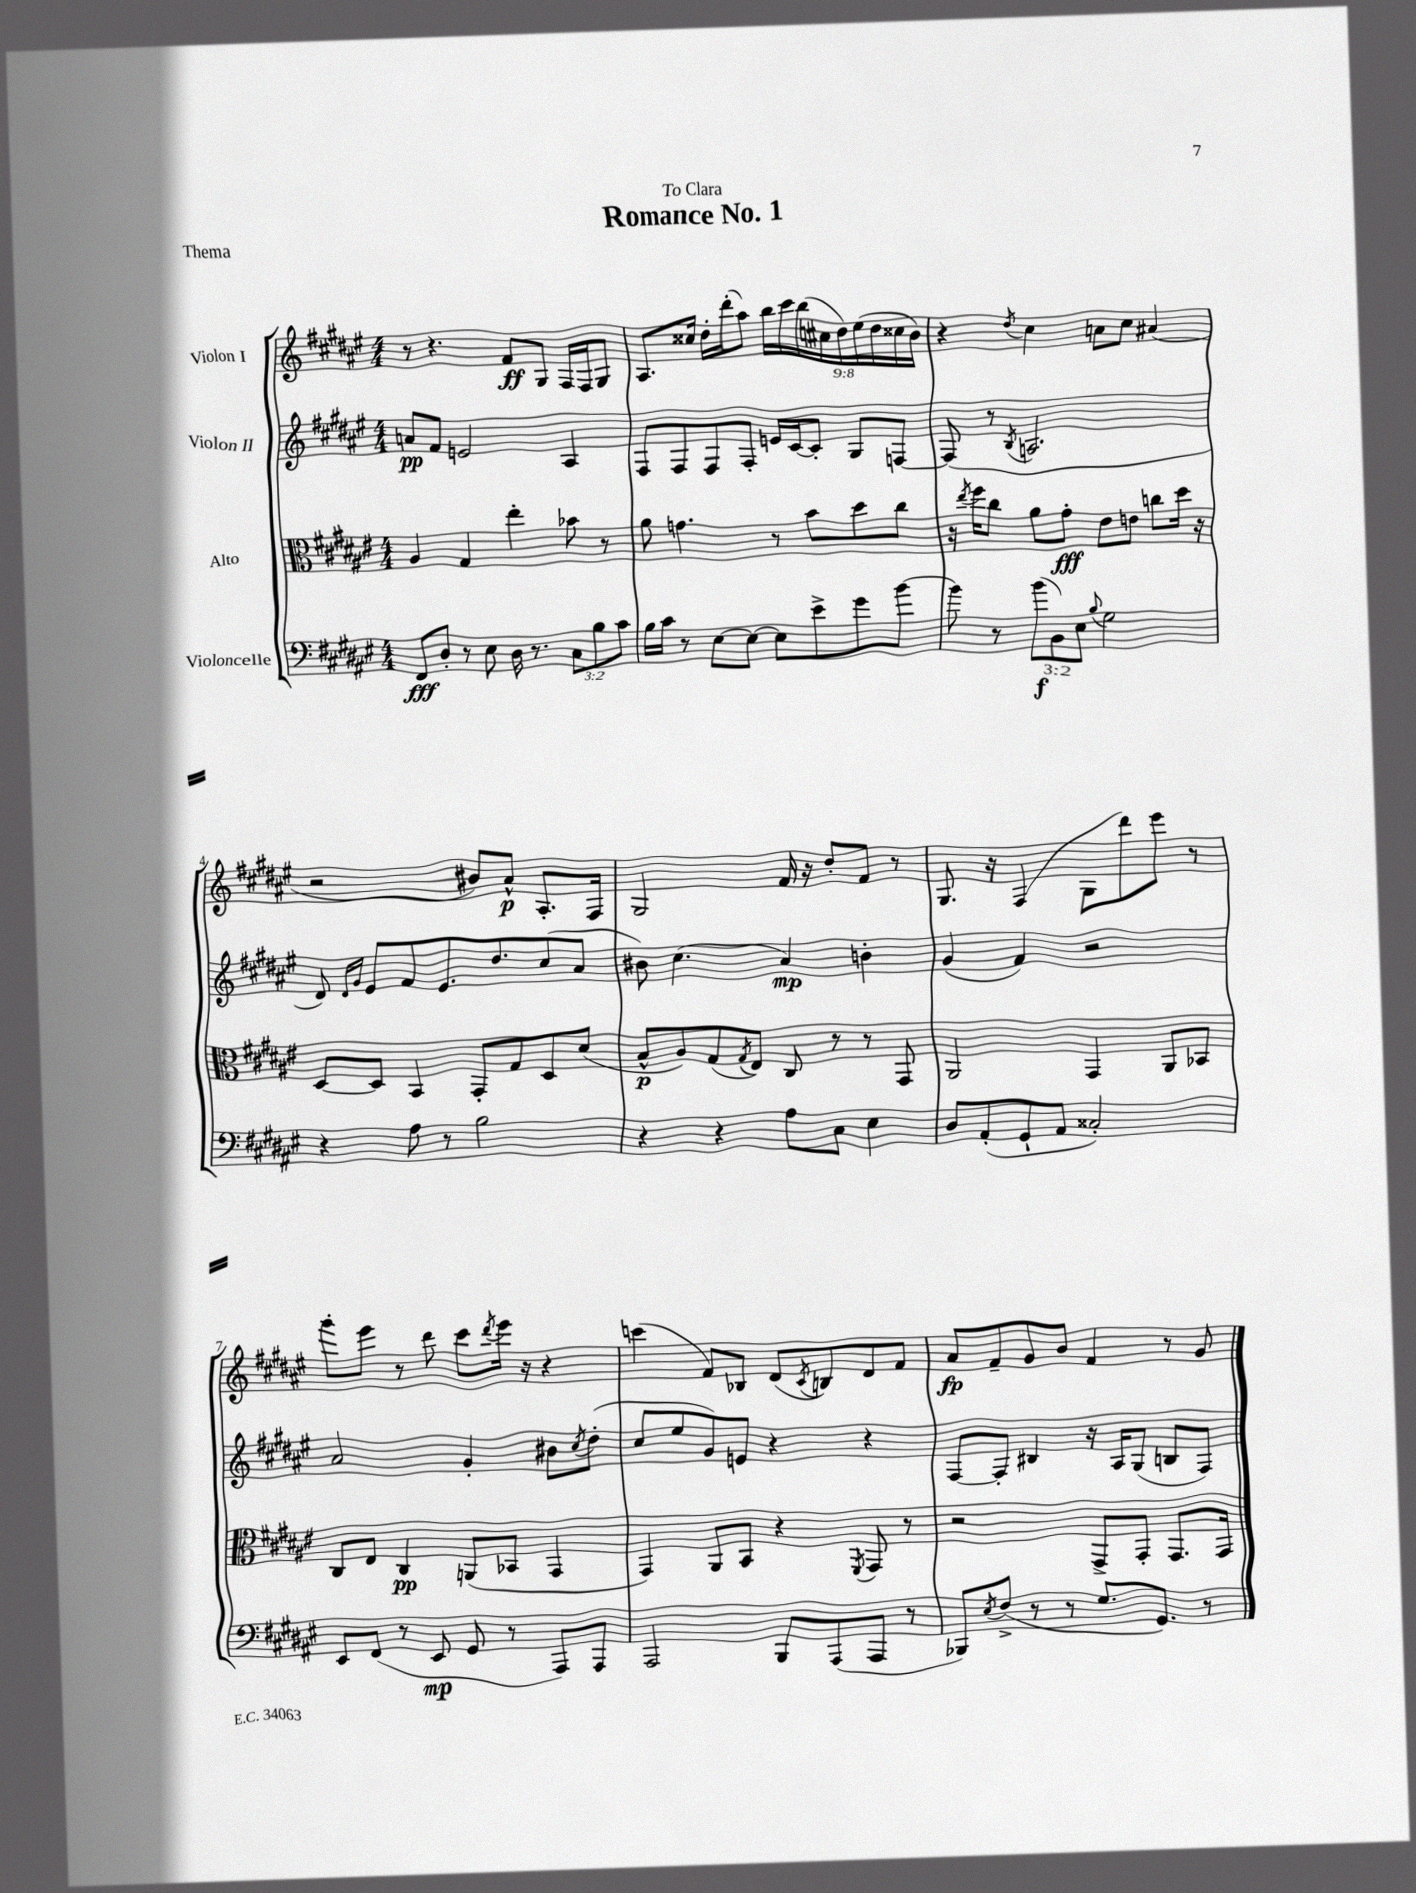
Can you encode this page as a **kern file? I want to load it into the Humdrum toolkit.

**kern	**dynam	**kern	**dynam	**kern	**dynam	**kern	**dynam
*part4	*part4	*part3	*part3	*part2	*part2	*part1	*part1
*staff4	*staff4	*staff3	*staff3	*staff2	*staff2	*staff1	*staff1
*I"Violoncelle	*	*I"Alto	*	*I"Violon II	*	*I"Violon I	*
*clefF4	*	*clefC3	*	*clefG2	*	*clefG2	*
*k[f#c#g#d#a#e#]	*	*k[f#c#g#d#a#e#]	*	*k[f#c#g#d#a#e#]	*	*k[f#c#g#d#a#e#]	*
*M4/4	*	*M4/4	*	*M4/4	*	*M4/4	*
=1	=1	=1	=1	=1	=1	=1	=1
8FF#/L	fff	4A#/	.	8an/L	pp	8r	.
8D#'/J	.	.	.	8f#/J	.	4.r	.
8r	.	4G#/	.	2en/	.	.	.
8E#\	.	.	.	.	.	.	.
16D#\	.	4ee#'\	.	.	.	8f#/L	ff
8.r	.	.	.	.	.	.	.
.	.	.	.	.	.	8G#/J	.
12C#\L	.	8b-X\	.	4A#/	.	16F#/LL	.
.	.	.	.	.	.	16F#/J	.
12B\	.	.	.	.	.	.	.
.	.	8r	.	.	.	8G#/J	.
12c#\J	.	.	.	.	.	.	.
=2	=2	=2	=2	=2	=2	=2	=2
16B\LL	.	8a#\	.	8F#/L	.	8.A#/L	.
16c#\JJ	.	.	.	.	.	.	.
8r	.	4.gn\	.	8F#/	.	.	.
.	.	.	.	.	.	16cc##X/Jk	.
[8E#\L	.	.	.	8F#/	.	16dd#'\LL	.
.	.	.	.	.	.	(16ddd#'\J	.
8E#\J_	.	.	.	8F#'/J	.	8aa#\J)	.
8E#\L]	.	8r	.	16en/LL	.	18bb\LL	.
.	.	.	.	.	.	18ccc#\	.
.	.	.	.	[16c#/J	.	.	.
.	.	.	.	.	.	(18bb\	.
8e#^\	.	8b\L	.	8c#'/J]	.	.	.
.	.	.	.	.	.	18cc#X\	.
.	.	.	.	.	.	18dd#\)	.
8g#\	.	8dd#\	.	8G#/L	.	.	.
.	.	.	.	.	.	(18ee#\	.
.	.	.	.	.	.	18dd#\	.
[8b\J	.	8cc#\J	.	[8Fn/J	.	.	.
.	.	.	.	.	.	18cc##X\	.
.	.	.	.	.	.	18b\JJ)	.
=3	=3	=3	=3	=3	=3	=3	=3
8b\]	.	16r	.	(8F/]	.	4r	.
.	.	8qee#/	.	.	.	.	.
.	.	16ff#\KL	.	.	.	.	.
8r	.	8cc#\J	.	8r	.	.	.
.	.	.	.	8qB/	.	8qdd#/	.
(12b\L	f	8a#\L	.	2.An/	.	4cc#\	.
12BB\)	.	.	.	.	.	.	.
.	.	8g#'\J	fff	.	.	.	.
12E#\J	.	.	.	.	.	.	.
8qqB/	.	.	.	.	.	.	.
2G#\	.	8e#\L	.	.	.	8an\L	.
.	.	8en\J	.	.	.	8cc#\J	.
.	.	8ccn\L	.	.	.	(4a#X/	.
.	.	16dd#\Jk	.	.	.	.	.
.	.	16r	.	.	.	.	.
!!LO:LB:g=z
=4	=4	=4	=4	=4	=4	=4	=4
4r	.	[8D#/L	.	8d#/)	.	2r	.
.	.	.	.	16qqd#/LL	.	.	.
.	.	.	.	16qqg#/JJ	.	.	.
.	.	8D#/J]	.	8e#/L	.	.	.
8A#\	.	4BB/	.	8f#/	.	.	.
8r	.	.	.	8.e#/	.	.	.
2B\	.	8GG#'/L	.	.	.	8b#X/L)	.
.	.	.	.	8.dd#/	.	.	.
.	.	8G#/	.	.	.	8a#^^/J	p
.	.	8D#/	.	(8cc#/	.	8.A#'/L	.
.	.	(8d#/J	.	8a#/J	.	.	.
.	.	.	.	.	.	16F#/Jk	.
=5	=5	=5	=5	=5	=5	=5	=5
4r	.	8B^^/L	p	8b#X\)	.	2G#/	.
.	.	8A#/)	.	(4.cc#\	.	.	.
4r	.	(8G#/	.	.	.	.	.
.	.	8qG#/	.	.	.	.	.
.	.	8E#/J)	.	.	.	.	.
8A#\L	.	8C#/	.	4a#/)	mp	16f#/	.
.	.	.	.	.	.	16r	.
8C#\J	.	8r	.	.	.	8dd#'/L	.
4E#\	.	8r	.	4bn'\	.	8f#/J	.
.	.	8GG#/	.	.	.	8r	.
=6	=6	=6	=6	=6	=6	=6	=6
8D#/L	.	2AA#/	.	(4g#/	.	8.G#/	.
(8AA#'/	.	.	.	.	.	.	.
.	.	.	.	.	.	16r	.
8GG#`/	.	.	.	4f#/)	.	(4F#/	.
8AA#/J	.	.	.	.	.	.	.
2C##X'/)	.	4GG#/	.	2r	.	8G#\L	.
.	.	.	.	.	.	8ddd#\)	.
.	.	8AA#/L	.	.	.	8eee#\J	.
.	.	8BB-X/J	.	.	.	8r	.
!!LO:LB:g=z
=7	=7	=7	=7	=7	=7	=7	=7
8EE#/L	.	8C#/L	.	2a#/	.	8ggg#'\L	.
(8FF#/J	.	8E#/J	.	.	.	8eee#\J	.
8r	.	4C#/	pp	.	.	8r	.
8EE#/	mp	.	.	.	.	8ddd#\	.
8GG#/	.	(8AAn/L	.	4g#'/	.	8ccc#\L	.
.	.	.	.	.	.	8qddd#/	.
8r	.	8BB-X/J	.	.	.	16eee#\Jk	.
.	.	.	.	.	.	16r	.
8AAA#/L)	.	4GG#/	.	8b#X\L	.	4r	.
.	.	.	.	8qcc#/	.	.	.
8AAA#/J	.	.	.	(8dd#'\J	.	.	.
=8	=8	=8	=8	=8	=8	=8	=8
2AAA#/	.	4GG#/)	.	8cc#/L	.	(4cccn\	.
.	.	.	.	8ee#/	.	.	.
.	.	8AA#/L	.	8g#/)	.	8f#/L)	.
.	.	8BB/J	.	8en/J	.	8B-X/J	.
8BBB/L	.	4r	.	4r	.	(8d#/L	.
.	.	.	.	.	.	8qc#/	.
(8AAA#/	.	.	.	.	.	8Bn/)	.
.	.	8qFF#/	.	.	.	.	.
8AAA#/J	.	8GG#/	.	4r	.	8d#/	.
8r	.	8r	.	.	.	8f#/J	.
=9	=9	=9	=9	=9	=9	=9	=9
8BBB-X/L)	.	2r	.	[8F#/L	.	8a#/L	fp
8qE#/	.	.	.	.	.	.	.
(8F#^/J	.	.	.	8F#'/J]	.	8f#~/	.
8r	.	.	.	4B#X/	.	8g#/	.
8r	.	.	.	.	.	8b/J	.
8.G#/L	.	8GG#^/L	.	16r	.	4f#/	.
.	.	.	.	16A#/KL	.	.	.
.	.	8GG#'/J	.	(8G#/J	.	.	.
8.GG#/J)	.	.	.	.	.	.	.
.	.	8.GG#/L	.	8Bn/L	.	8r	.
8r	.	.	.	8F#/J)	.	8g#/	.
.	.	16GG#/Jk	.	.	.	.	.
==	==	==	==	==	==	==	==
*-	*-	*-	*-	*-	*-	*-	*-
